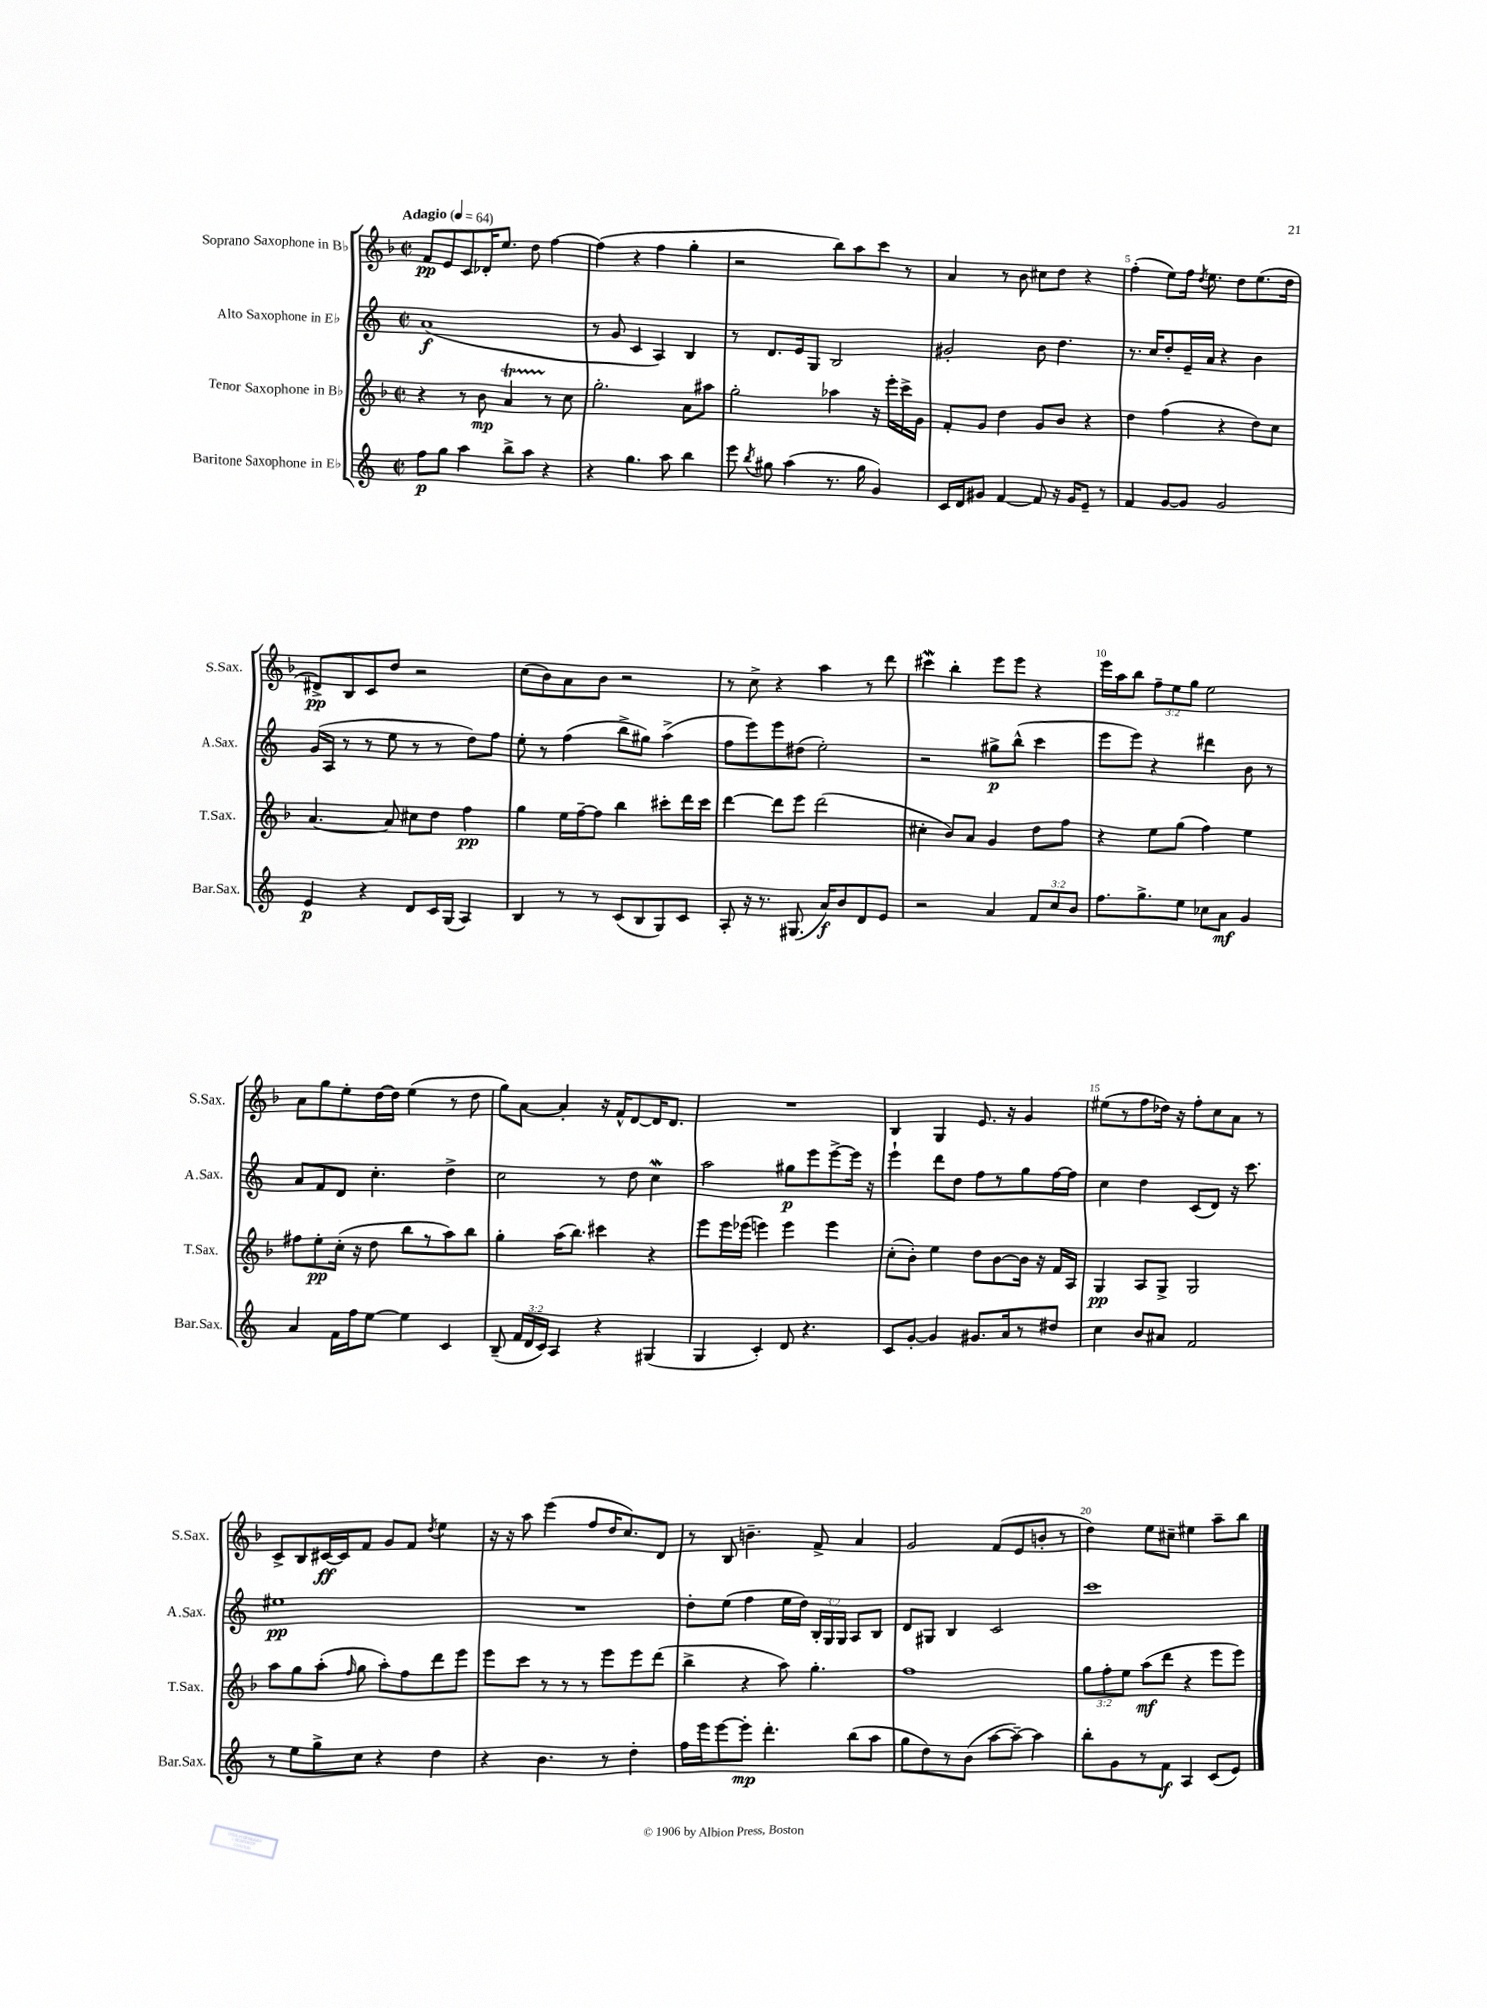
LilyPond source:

<<
\new StaffGroup <<
\new Staff = "s0" \with { instrumentName = "Soprano Saxophone in Bb" shortInstrumentName = "S.Sax." } {
    \clef treble \key f \major \defaultTimeSignature \time 2/2 \override Staff.TupletNumber.text = #tuplet-number::calc-fraction-text \tempo "Adagio" 4 = 64
    \autoBeamOff f'8[\pp e'8 c'8 des'16-. e''8.] d''8 f''4~ |
    f''4( r4 f''4 g''4-. |
    r2 bes''8[) a''8 c'''8] r8 |
    a'4 r8 bes'8 cis''8[ d''8] r4 |
    f''4-.( e''8[) f''16] \acciaccatura { d''8 } e''8. d''8[ e''8.( d''16] |
    dis'8[->\pp) bes8 c'8 d''8] r2 |
    c''8[( bes'8) a'8 bes'8] r2 |
    r8 c''8-> r4 a''4 r8 d'''8 |
    cis'''4\mordent bes''4-. e'''8[ e'''8] r4 |
    e'''16[ a''16 bes''8] \tuplet 3/2 { f''8[-- e''8 g''8] } e''2 |
    a'8[ g''8 e''8-. d''16~ d''16] e''4( r8 d''8 |
    g''8[) a'8]~ a'4-. r16 f'16[-^ d'8~ d'16 d'8.] |
    R1 |
    bes4 g4 e'8. r16 g'4 |
    eis''8[( r8 f''8 des''16]) r16 f''8[-. c''8 a'8] r8 |
    c'8[-> bes8 cis'16~\ff cis'16 f'8] g'8[ f'8] \acciaccatura { d''8 } e''4 |
    r16 r16 a''8 e'''4( f''8[ d''16 c''8.) d'8] |
    r8 bes8 b'4.-- f'8-> a'4 |
    g'2 f'8[( e'8 b'8]-. r8 |
    d''4) e''8[ cis''8]-- eis''4 a''8[-- bes''8] \bar "|." |
}
\new Staff = "s1" \with { instrumentName = "Alto Saxophone in Eb" shortInstrumentName = "A.Sax." } {
    \clef treble \key c \major \defaultTimeSignature \time 2/2 \override Staff.TupletNumber.text = #tuplet-number::calc-fraction-text
    \autoBeamOff a'1\f( |
    r8 g'8 c'4 a4) b4 |
    r8 d'8.[ e'16 g8] b2 |
    gis'2-. b'8 d''4. |
    r8. c''16[ d''8-. e'16-- a'16] r4 b'4 |
    g'16[( a16] r8 r8 e''8 r8 r8 d''8[) f''8] |
    e''8-. r8 f''4( b''8[-> gis''8]) a''4->( |
    f''8[ e'''8) e'''8 dis''8]( e''2-.) |
    r2 gis''8[->\p b''8]-^( c'''4 |
    e'''8[ e'''8]) r4 dis'''4 b'8 r8 |
    a'8[ f'8 d'8] c''4.-. d''4-> |
    c''2 r8 d''8 c''4\mordent |
    a''2 gis''8[\p e'''8 e'''8~-> e'''16] r16 |
    e'''4-! d'''8[ d''8] f''8[ r8 g''8 f''16~ f''16] |
    c''4 d''4 c'8[( d'8]) r16 c'''8. |
    eis''1\pp |
    R1 |
    d''8[-. e''8]( f''4 e''16[ d''16]) \tuplet 3/2 { b16[-. g16 g16] } a8[ b8] |
    d'8[ gis8] b4 c'2 |
    c'''1 \bar "|." |
}
\new Staff = "s2" \with { instrumentName = "Tenor Saxophone in Bb" shortInstrumentName = "T.Sax." } {
    \clef treble \key f \major \defaultTimeSignature \time 2/2 \override Staff.TupletNumber.text = #tuplet-number::calc-fraction-text
    \autoBeamOff r4 r8 bes'8\mp a'4\startTrillSpan r8\stopTrillSpan c''8 |
    g''2.-. a'8[ ais''8] |
    g''2-. aes''4 r16 e'''16[-. c'''16-> g'16] |
    f'8[-. g'8] d''4 g'8[ bes'8] r4 |
    d''4 f''4( r4 d''8[) c''8] |
    a'4.~ a'8 cis''8[ d''8] f''4\pp |
    g''4 e''16[ f''16~-- f''8] bes''4 cis'''8[-. d'''16 cis'''16] |
    d'''4~ d'''8[ e'''8] d'''2( |
    cis''4-. bes'8[) a'8] g'4 d''8[ f''8] |
    r4 e''8[ g''8]( f''4) e''4 |
    fis''8[ e''8-.\pp c''16]-.( r16 d''8 bes''8[ r8 a''8) bes''8] |
    g''4-. a''16[( bes''8.]) cis'''4 r4 |
    e'''8[ e'''16 ees'''16]( e'''4) e'''4 e'''4 |
    c''8[-.( bes'8]-.) e''4 d''8[ bes'8~ bes'16] r16 f'16[ a16] |
    g4\pp a8[ g8]-> g2 |
    a''8[ g''8 a''8]-.( \grace { f''16 } g''8 a''8[-.) f''8 d'''8 e'''8] |
    e'''8[ c'''8] r8 r8 r8 e'''8[ e'''8 d'''8]( |
    bes''4-> r4 a''8) g''4.-. |
    f''1 |
    \tuplet 3/2 { g''8[ f''8-. e''8] } a''8[\mf( d'''8] r4 e'''8[ e'''8]) \bar "|." |
}
\new Staff = "s3" \with { instrumentName = "Baritone Saxophone in Eb" shortInstrumentName = "Bar.Sax." } {
    \clef treble \key c \major \defaultTimeSignature \time 2/2 \override Staff.TupletNumber.text = #tuplet-number::calc-fraction-text
    \autoBeamOff f''8[\p g''8] a''4 b''8[-> a''8] r4 |
    r4 g''4. a''8 b''4 |
    e'''8 \acciaccatura { b''8 } gis''8 a''4( r8. gis''16 g'4) |
    c'16[ d'16 gis'8] f'4~ f'8 r16 gis'16[ e'8]-- r8 |
    f'4 g'8[~ g'8] g'2 |
    e'4\p r4 d'8[ c'16 g16]( a4) |
    b4 r8 r8 c'8[( b8 g8) c'8] |
    a8-. r16 r8. gis8.( a'16[\f) b'8 d'8 e'8] |
    r2 a'4 \tuplet 3/2 { f'8[ c''8 b'8] } |
    f''8.[ g''8.-> e''8] ces''8[ a'8]\mf g'4 |
    a'4 f'16[ f''16 e''8]~ e''4 c'4 |
    b8--( \tuplet 3/2 { f'16[ d'16 c'16]) } a4 r4 gis4( |
    g4 c'4-.) d'8 r4. |
    c'8[ g'8]~-. g'4 gis'8.[ a'16 r8 dis''8] |
    c''4 b'8[ ais'8] f'2 |
    r8 e''8[ g''8-> c''8] r4 d''4 |
    r4 b'4. r8 d''4-. |
    f''16[ e'''16 e'''8~ e'''8]-.\mp d'''4.-. b''8[( a''8] |
    g''8[ d''8) r8 b'8]( a''8[~ a''8]~--) a''4 |
    b''8[-. g'8 r8 f'8]\f a4 c'8[( e'8]) \bar "|." |
}
>>
>>
\layout { \context { \Score \override BarNumber.break-visibility = ##(#f #t #t) barNumberVisibility = #(every-nth-bar-number-visible 5) } }
